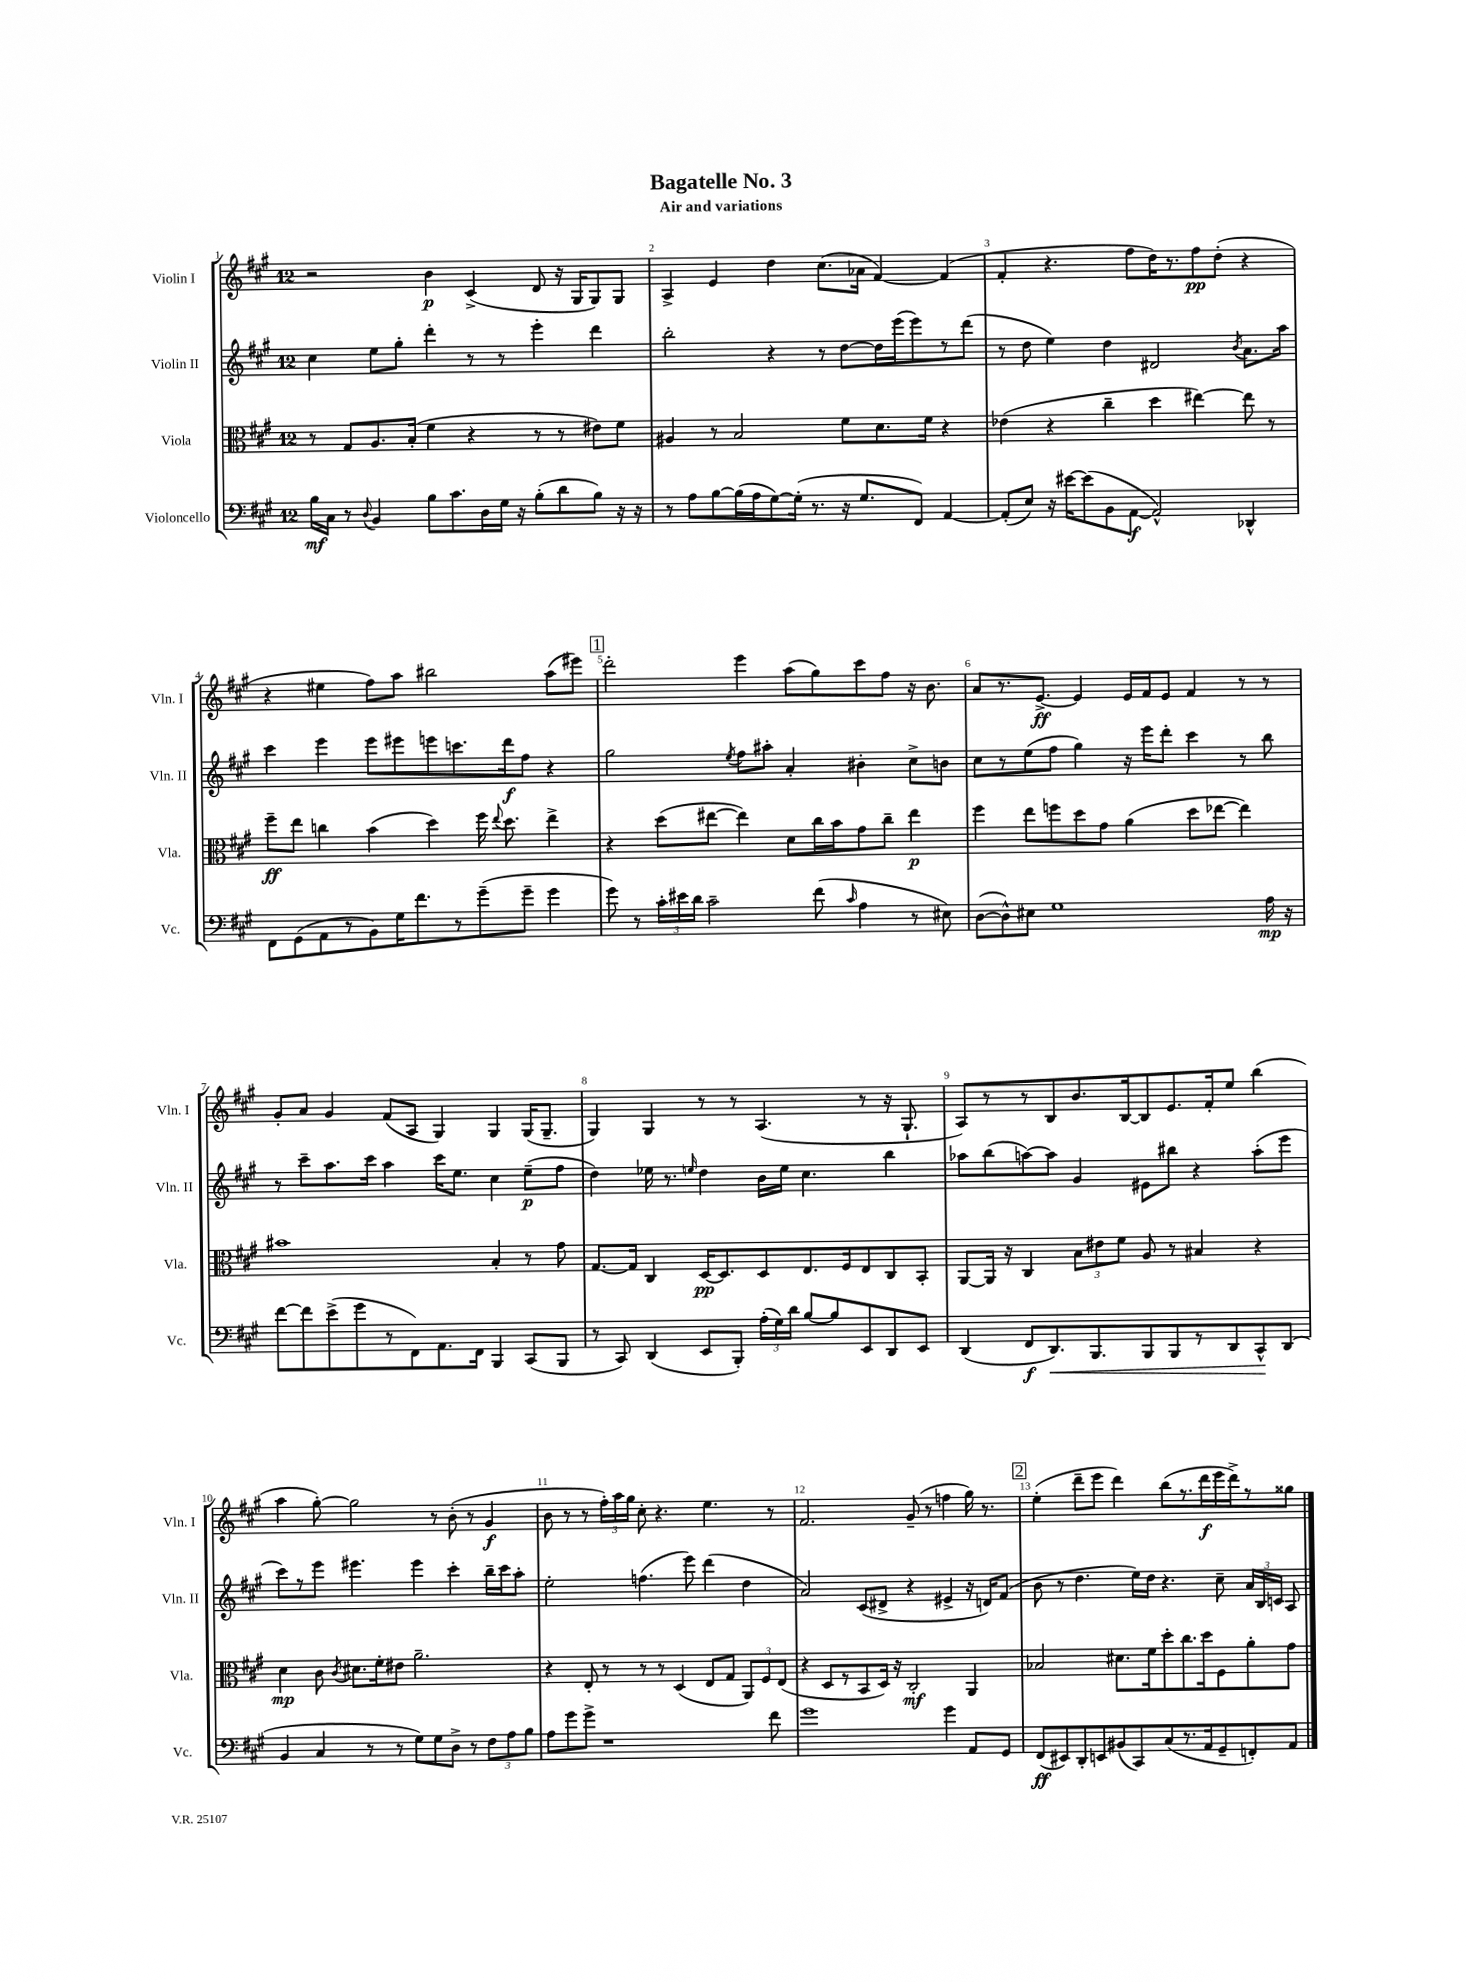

**kern	**kern	**kern	**kern
*staff4	*staff3	*staff2	*staff1
*clefF4	*clefC3	*clefG2	*clefG2
*k[f#c#g#]	*k[f#c#g#]	*k[f#c#g#]	*k[f#c#g#]
*M12/8	*M12/8	*M12/8	*M12/8
16B	8r	4cc#	2r
16C#	.	.	.
8r	8G#	.	.
8qqD	.	.	.
4BB	8.A	8ee	.
.	.	8gg#'	.
.	(16B'	.	.
8B	4f#	4ddd'	4b
8.c#	.	.	.
.	4r	8r	(4c#^
16D	.	.	.
16G#	.	8r	.
16r	.	.	.
(8B'	8r	4eee'	8d
8d	8r	.	16r
.	.	.	16G#
8B)	8e#)	4ddd	8G#)
16r	8f#	.	8G#
16r	.	.	.
=	=	=	=
8r	4A#	2bb'	4A^
8A	.	.	.
[8B	8r	.	4e
(16B]	2B	.	.
16A	.	.	.
[8G#)	.	4r	4dd
(16G#']	.	.	.
8.r	.	.	.
.	.	8r	(8.cc#
16r	8f#	[8dd	.
8.G#	.	.	16a-
.	8.d	16dd]	[4f#)
.	.	(16eee	.
8FF#)	.	8eee)	.
.	16f#	.	.
[4AA	4r	8r	(4f#]
.	.	(8ddd	.
=	=	=	=
(8AA']	(4e-	8r	4f#'
8E)	.	8dd	.
16r	4r	4ee)	4.r
[16e#	.	.	.
(8e#]	.	.	.
8BB	4cc#~	4dd	.
[8AA	.	.	8ff#
2AA^^])	4dd	2d#	16dd)
.	.	.	8.r
.	[4ee#)	.	8ff#
.	.	.	(8dd'
.	.	8qb	.
4DD-^^	8ee#]	8.a	4r
.	8r	.	.
.	.	16aa	.
=	=	=	=
8FF#	8ff#~	4ccc#	4r
(8GG#	8ee	.	.
8AA	4cc	4eee	4ee#
8r	.	.	.
8BB)	(4b	8eee	8ff#)
16G#	.	8eee#	8aa
8.f#	.	.	.
.	4dd)	8eee	2bb#
8r	.	8.ccc	.
(8g#~	16ff#	.	.
.	8qqee	.	.
.	8.dd	16ddd	.
8g#~	.	8ff#	.
4g#	4ee^	4r	(8aa
.	.	.	8eee#)
=	=	=	=
8g#)	4r	2gg#	2ddd'
8r	.	.	.
24c#'	(8dd	.	.
24e#	.	.	.
24d	.	.	.
2c#~	[8ee#	.	.
.	.	8qee	.
.	4ee#])	8ff#	4eee
.	.	8aa#'	.
.	8d	4a'	(8aa
(8f#	16cc#	.	8gg#)
.	16b	.	.
16qqc#	.	.	.
4A	8g#	4b#'	8ccc#
.	8cc#~	.	8ff#
8r	4ee#	8cc#^	16r
.	.	.	8.b
8E#)	.	8b	.
=	=	=	=
([8D	4ff#	8cc#	8a
8D^^])	.	8r	8.r
8E#	8ee	(8ee	.
.	.	.	[8.e^
1G#	8ff	8ff#	.
.	8dd	4gg#)	4e]
.	8g#	.	.
.	(4a	16r	16e
.	.	16eee	16f#
.	.	8ddd'	8e
.	8dd	4ccc#	4f#
.	[8ee-	.	.
.	4ee-])	8r	8r
16A	.	8bb	8r
16r	.	.	.
=	=	=	=
[8f#	1b#	8r	8g#'
8f#]	.	8ccc#~	8a
(8e^	.	8.aa	4g#
8g#	.	.	.
.	.	16ccc#	.
8r	.	4aa	(8f#
8FF#)	.	.	8A
8.AA	.	16ccc#	4G#)
.	.	8.ee	.
16FF#	.	.	.
4BBB	4B'	4cc#	4G#
(8CC#	8r	(8ee~	(16G#
.	.	.	8.G#~
8BBB	8g#	8ff#	.
=	=	=	=
8r	[8.G#	4dd)	4G#)
8CC#)	.	.	.
.	16G#]	.	.
(4DD	4C#	16ee-	4G#
.	.	8.r	.
.	.	16qqee	.
8EE	[16D	4dd	8r
.	8.D]	.	.
8BBB')	.	.	8r
(24A'	8D	16b	(4.A
24G#)	.	.	.
.	.	16ee	.
24d	.	.	.
[8B	8.E	4.cc#	.
8B]	.	.	.
.	16F#	.	.
8EE	8E	.	8r
8DD	8C#	4bb	16r
.	.	.	8.G#`
8EE	8BB'	.	.
=	=	=	=
(4DD	[8AA	8aa-	8A)
.	16AA]	(8bb	8r
.	16r	.	.
8FF#	4C#	[8aa)	8r
8.DD)	.	8aa]	8B
.	12B	4g#	8.b
8.BBB	.	.	.
.	12e#	.	.
.	12f#	.	.
.	.	.	[16B
8BBB	8A	8e#	8B]
8BBB	8r	8bb#	8.e
8r	4B#	4r	.
.	.	.	16f#'
8DD	.	.	8ee
8CC#^^	4r	(8aa'	(4bb
(8DD	.	8eee	.
=	=	=	=
4BB	4d	8ccc#)	4aa
.	.	8r	.
4C#	8c#	8eee	[8gg#')
.	8qc#	.	.
.	8.d#	4.eee#	2gg#]
8r	.	.	.
.	16f#'	.	.
8r	8e#	.	.
8G#)	2.a~	4eee#	.
8G#	.	.	8r
8D^	.	4ccc#'	(8b'
8r	.	.	8r
12F#	.	16bb~	4g#
.	.	16ccc#	.
12A	.	.	.
.	.	8aa'	.
12B	.	.	.
=	=	=	=
8A	4r	2ee'	8b
8g#	.	.	8r
8g#^	8E'	.	8r
1r	8r	.	24ff#')
.	.	.	24aa
.	.	.	24gg#
.	8r	(4.ff	8cc#'
.	8r	.	4.r
.	(4D	.	.
.	.	8eee)	.
.	8E	(4ddd	4.ee
.	8G#	.	.
.	12AA)	4dd	.
.	12F#	.	.
8f#	.	.	8r
.	(12E	.	.
=	=	=	=
1g#	4r	2a)	2.f#
.	8D	.	.
.	8r	.	.
.	8BB	(8c#	.
.	16D)	8d#^	.
.	16r	.	.
.	2C#'	4r	(8g#~
.	.	.	8r
4g#	.	4e#^	4ff
8AA	4AA	16r	16gg#)
.	.	16d)	8.r
8GG#	.	(8f#	.
=	=	=	=
(8FF#	2B-	8b	(4ee'
8EE#)	.	8r	.
8DD'	.	4.dd	8ddd~
8EE	.	.	8eee
(8BB#	8.d#	.	4ddd)
8CC#)	.	16ee)	.
.	16f#	16dd	.
(8C#	8dd'	4.r	(8bb
8.r	8.cc#	.	8.r
16AA	16dd	.	16ddd
8GG#~	8F#	8cc#~	16eee
.	.	.	16ddd^)
8FF')	8a'	24a	8r
.	.	24B	.
.	.	24c	.
8AA	8g#	8A	8gg##
==	==	==	==
*-	*-	*-	*-
